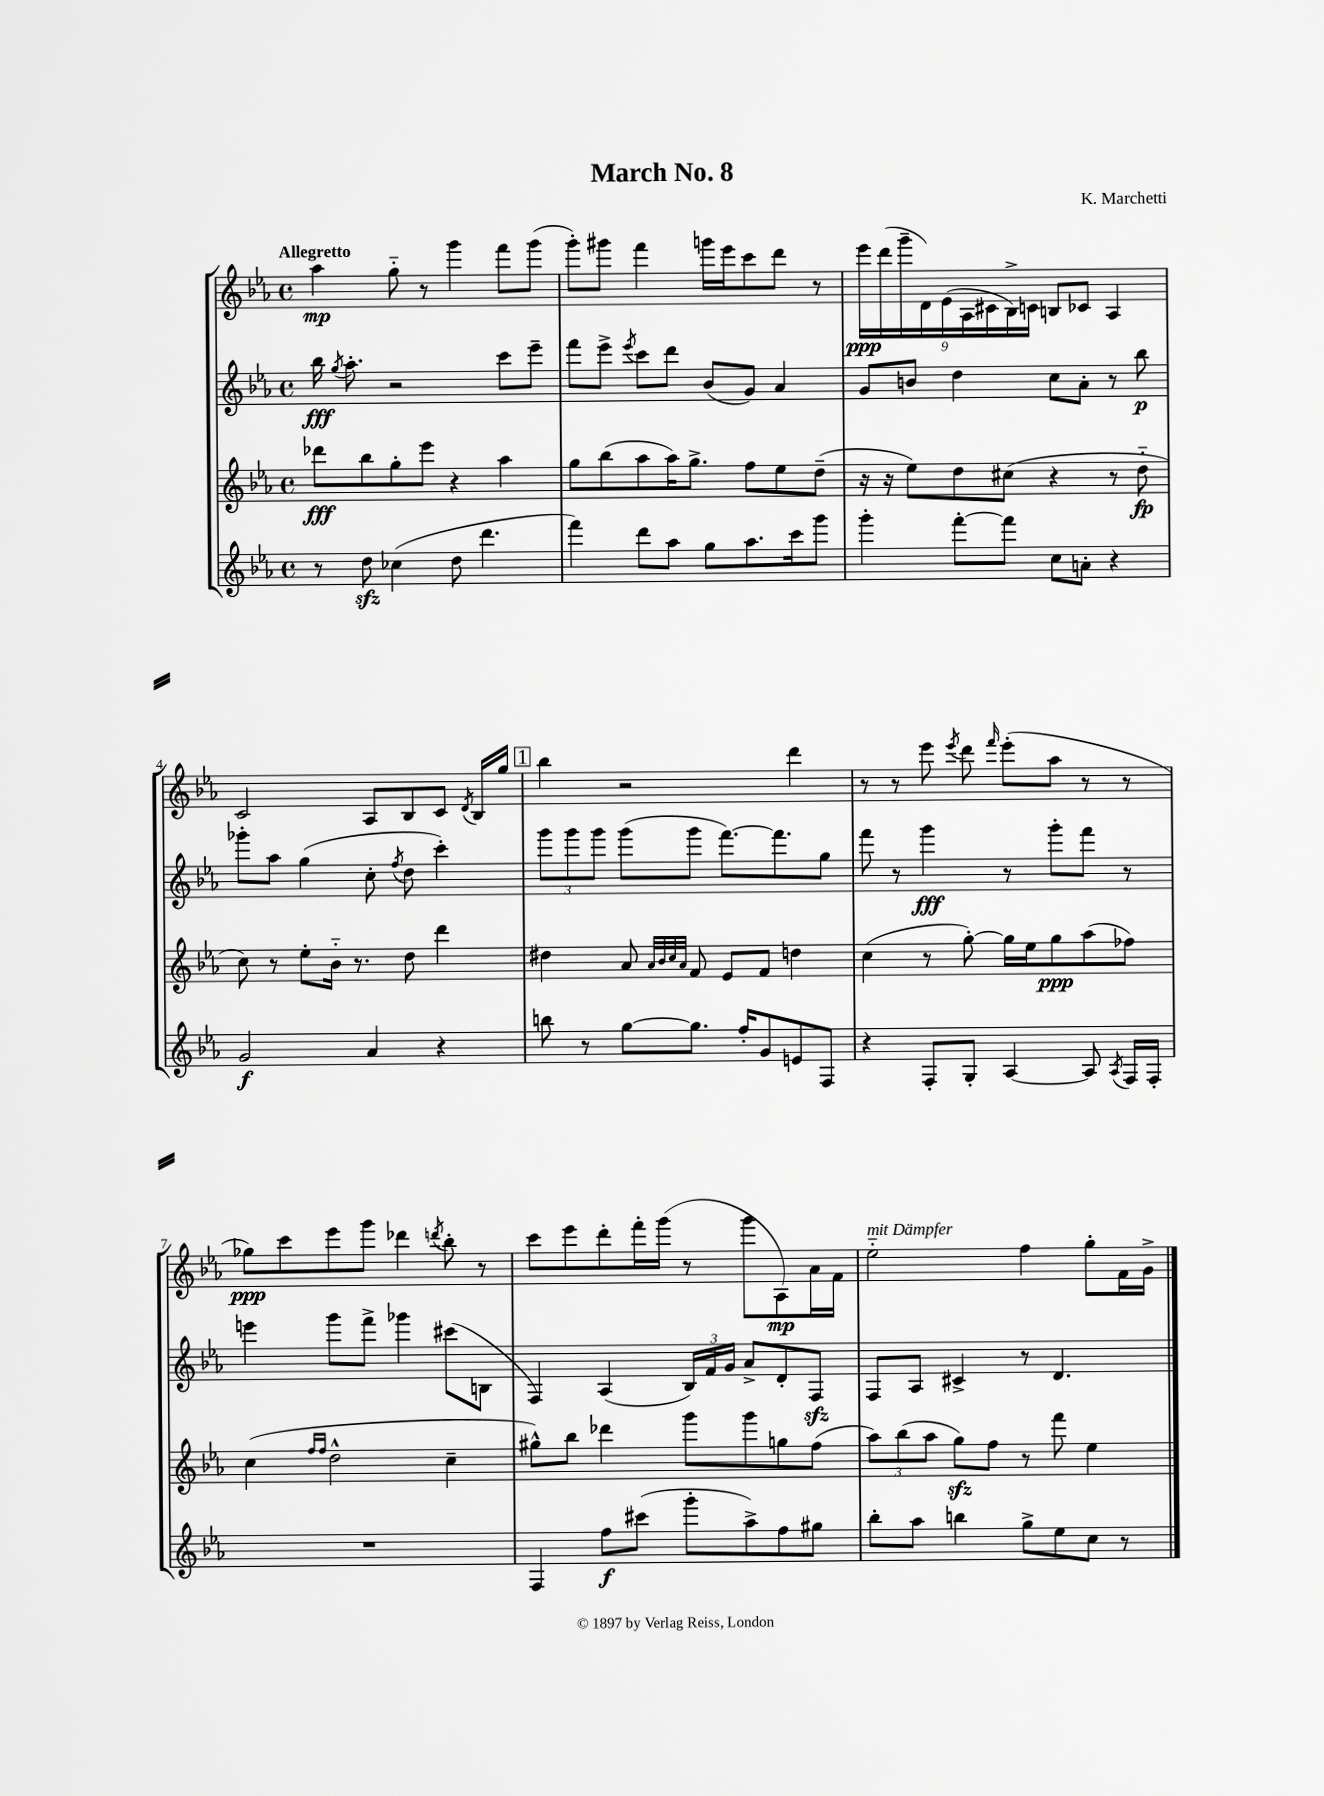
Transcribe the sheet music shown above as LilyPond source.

\header { title = "March No. 8" composer = "K. Marchetti" }
<<
\new StaffGroup <<
\new Staff = "s0" {
    \clef treble \key ees \major \defaultTimeSignature \time 4/4 \tempo "Allegretto"
    \autoBeamOff aes''4\mp g''8-_ r8 g'''4 f'''8[ g'''8]( |
    g'''8[-.) gis'''8] f'''4 g'''16[ ees'''16 c'''8 d'''8] r8 |
    \tuplet 9/8 { ees'''16[\ppp d'''16( g'''16-- d'16) ees'16( aes16 cis'16 bes16->) c'16] } b8[ ces'8] aes4 |
    c'2 aes8[ bes8 c'8] \acciaccatura { d'8 } bes16[ g''16] |
    \mark \markup { \box "1" } bes''4 r2 d'''4 |
    r8 r8 ees'''8 \acciaccatura { ees'''8 } d'''8 \grace { f'''16 } ees'''8[-.( aes''8] r8 r8 |
    ges''8[\ppp) c'''8 ees'''8 g'''8] des'''4 \acciaccatura { d'''8 } bes''8-. r8 |
    c'''8[ ees'''8 d'''8-. f'''16-. g'''16]( r8 g'''8[ aes8\mp) aes'16 f'16] |
    ees''2-_^\markup { \italic "mit Dämpfer" } f''4 g''8[-. f'16 g'16]-> \bar "|." |
}
\new Staff = "s1" {
    \clef treble \key ees \major \defaultTimeSignature \time 4/4
    \autoBeamOff bes''16\fff \acciaccatura { g''8 } aes''8.-. r2 c'''8[ ees'''8]-- |
    f'''8[ ees'''8]-> \acciaccatura { ees'''8 } c'''8[ d'''8] bes'8[( g'8]) aes'4 |
    g'8[ b'8] d''4 c''8[ aes'8]-. r8 bes''8\p |
    ges'''8[-. aes''8] g''4( c''8-. \acciaccatura { f''8 } d''8 c'''4-.) |
    \mark \markup { \box "1" } \tuplet 3/2 { g'''8[ g'''8 g'''8] } g'''8[( g'''8] f'''8.[~) f'''8. g''8] |
    f'''8 r8 g'''4\fff r8 g'''8[-. f'''8] r8 |
    e'''4 g'''8[ f'''8]-> ges'''4 cis'''8[( b8] |
    f4) aes4( \tuplet 3/2 { bes16[) f'16 g'16] } aes'8[-> d'8-. f8]\sfz |
    f8[ aes8] cis'4-> r8 d'4. \bar "|." |
}
\new Staff = "s2" {
    \clef treble \key ees \major \defaultTimeSignature \time 4/4
    \autoBeamOff des'''8[\fff bes''8 g''8-. ees'''8] r4 aes''4 |
    g''8[ bes''8( aes''8 aes''16) g''8.]-> f''8[ ees''8 d''8]--( |
    r16 r16 ees''8[) d''8 cis''8]( r4 r8 d''8-_\fp |
    c''8) r8 ees''8[-. bes'16]-_ r8. d''8 d'''4 |
    \mark \markup { \box "1" } dis''4 aes'8 \grace { aes'32[ bes'32 c''32 aes'32] } f'8 ees'8[ f'8] d''4 |
    c''4( r8 g''8~-.) g''16[ ees''16 g''8\ppp aes''8( fes''8]) |
    c''4( \grace { f''16[ f''16] } d''2-^ c''4-- |
    gis''8[-^) bes''8] des'''4 g'''8[ g'''8 g''8 f''8]( |
    \tuplet 3/2 { aes''8[) bes''8( aes''8] } g''8[\sfz) f''8] r8 f'''8 ees''4 \bar "|." |
}
\new Staff = "s3" {
    \clef treble \key ees \major \defaultTimeSignature \time 4/4
    \autoBeamOff r8 d''8\sfz ces''4( d''8 d'''4. |
    f'''4) d'''8[ aes''8] g''8[ aes''8. c'''16 g'''8] |
    g'''4-. f'''8[~-. f'''8] c''8[ a'8]-. r4 |
    g'2\f aes'4 r4 |
    \mark \markup { \box "1" } b''8 r8 g''8[~ g''8.] f''16[-. g'8 e'8 f8] |
    r4 f8[-. g8]-. aes4~ aes8 \acciaccatura { aes8 } f16[ f16]-. |
    R1 |
    f4 f''8[\f cis'''8]( g'''8[-. aes''8->) f''8 gis''8] |
    bes''8[-. aes''8] b''4 g''8[-> ees''8 c''8] r8 \bar "|." |
}
>>
>>
